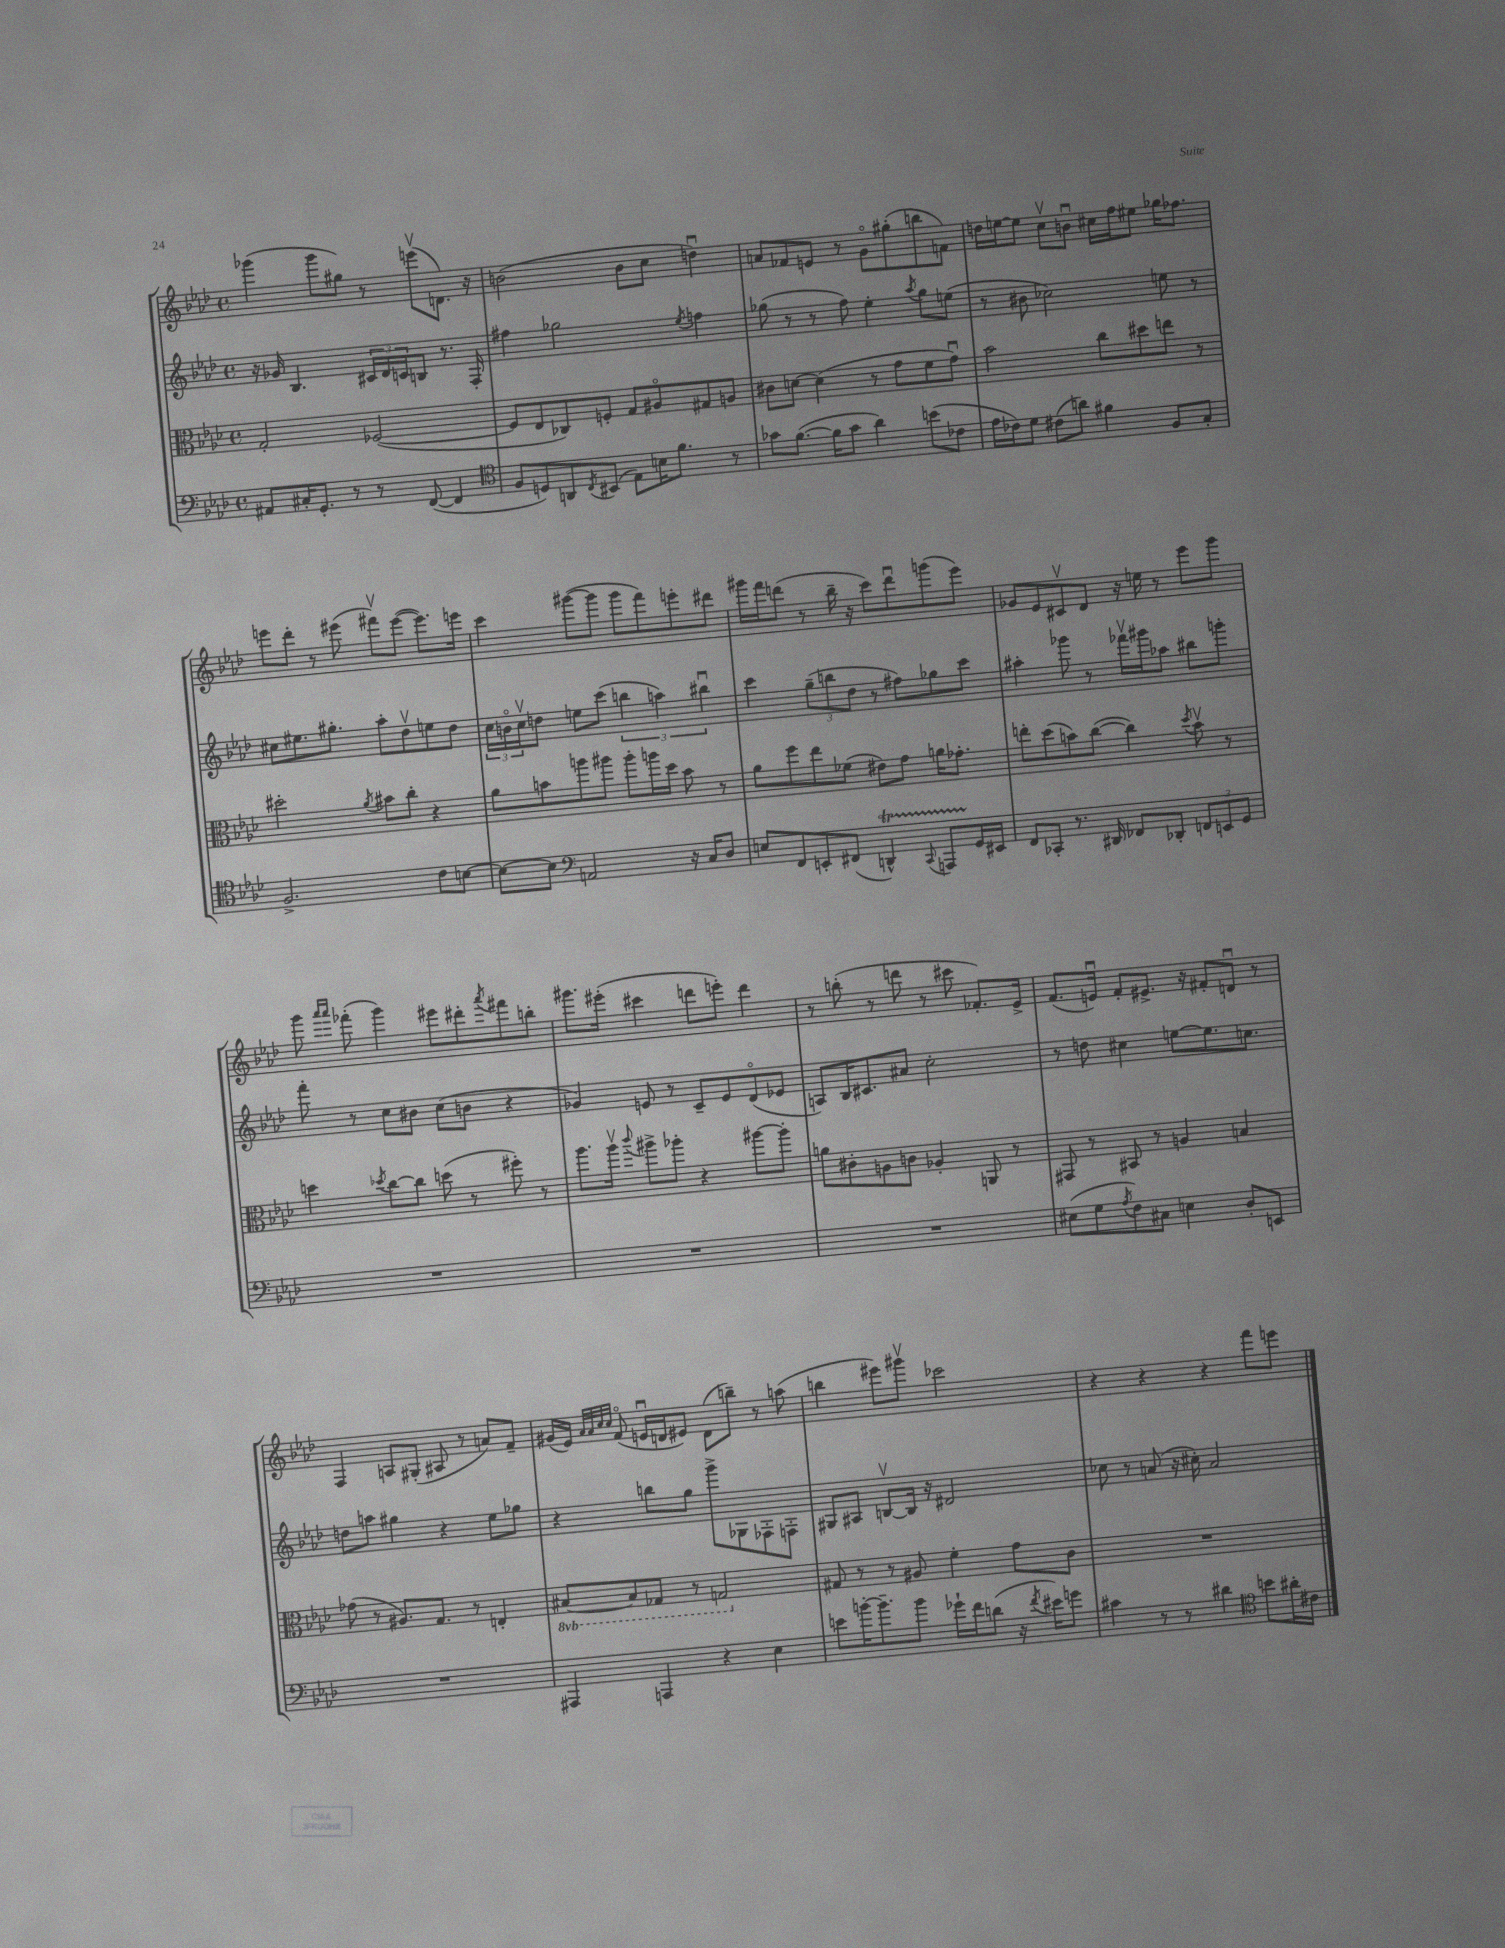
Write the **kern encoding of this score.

**kern	**kern	**kern	**kern
*part4	*part3	*part2	*part1
*staff4	*staff3	*staff2	*staff1
*clefF4	*clefC3	*clefG2	*clefG2
*k[b-e-a-d-]	*k[b-e-a-d-]	*k[b-e-a-d-]	*k[b-e-a-d-]
*M4/4	*M4/4	*M4/4	*M4/4
*met(c)	*met(c)	*met(c)	*met(c)
=22	=22	=22	=22
8AA#X/L	2G'/	16r	(4ggg-X\
.	.	16g-X/	.
16C#X'/K	.	4.B-/	.
8.GG'/J	.	.	.
.	.	.	8ggg-\L
8r	.	.	8gg#X\J)
8r	([2F-X/	24c#X/LL	8r
.	.	24d-/	.
.	.	24cn/J	.
([8FF/	.	8Bn/J	(8eeenv\L
4FF/]	.	8.r	8.dn\J)
.	.	16F'/	16r
=23	=23	=23	=23
*clefC4	*	*	*
8F/L	8F-/L]	4ff#X\	(2bn\
8Dn/)	8E-/	.	.
8AAn/	8C-X/)	2gg-X\	.
8qC/	.	.	.
(8BB#X/J	8Fn'/J	.	.
8E-\L)	8G/L	.	8b\L
16Bn\K	8A#X/	.	8cc\J
8.f\J	.	.	.
.	.	8qee-/	.
.	8G#X/	4ffn\	4ddnu\)
8r	8An/J	.	.
=24	=24	=24	=24
8g-X\L	8c#X\L	(8gg-X\	8an/L
([8.f\J	[8dn\J	8r	8f-X/
.	(4d\]	8r	8en/J
16f\KL]	.	.	.
8g-\J	.	8ff\)	8r
4a-\)	8r	4ee-'\	8g\L
.	8g\L	.	(8gg#X'\
.	.	8qaa-/	.
(8bn\L	8f\	8gg-\L	8bbn\
8c-X\J	8gu\J)	(8een\J	8fn\J)
=25	=25	=25	=25
16e-\LL	2b-\	8r	16ddn\LL
16c-X\J)	.	.	[16een\J
8d-\J	.	8b#X\	8ee\J]
(8c#X\L	.	2cc-X\)	8ccv\L
8an\J)	.	.	8bnu\J
4f#X\	8cc\L	.	16cc#X\LL
.	.	.	16ff\J
.	8dd#X\	.	8ee#X\J
8F/L	8een\J	8een\	16gg-X\KL
.	.	.	8.ff-X\J
8G'/J	8r	8r	.
!!LO:LB:g=z
=26	=26	=26	=26
2.F^/	2dd#X'\	8cc#X\L	8eeen\L
.	.	8.ee#X\	8ddd-'\J
.	.	.	8r
.	.	8.gg#X'\J	.
.	.	.	(8eee#X\
.	8qa-/	.	.
.	8b#X\L	8aa-'\L	8fff#Xv\L)
.	8cc'\J	8dd-v\	([8eee#\J
8c\L	4r	8een\	8.eee#\L])
[8Bn\J	.	8dd-\J	.
.	.	.	16eeen\Jk
=27	=27	=27	=27
8B\L_	8a-\L	24cc\LL	4ccc\
.	.	24bn\	.
.	.	24ccv\J	.
8B\J]	8bn\	8ddn\J	.
*clefF4	*	*	*
2AAn/	8aan\	8een\L	([8ggg#X\L
.	8aa#X\J	(8ccc\J	8ggg#\J]
.	8aa#'\L	6bbn\	8ggg#\L
.	16aan\L	.	8fff\)
.	.	6aan\)	.
.	16dd-\JJ	.	.
16r	8b\	.	8eeen'\
16C/KL	.	.	.
.	.	6bb#Xu\	.
8D-/J	8r	.	8ddd#X\J
=28	=28	=28	=28
8En/L	8a-\L	4ccc\	16ggg#X\LL
.	.	.	16fff\J
8FF/	8ff\	.	(8dddn\J
8EEn'/	8ee-\	(12gg~\L	8r
.	.	12bbn\	.
(8FF#X/J	(8f-X\J	.	16bb-~\
.	.	12dd-\J	.
.	.	.	16r
4DDnt^^/)	8e#X\L)	8r	8ccc\L)
.	8g\J	8ff#X\L)	8dddu\
8qqCC/	.	.	.
8AAAnTTT/L	16an\KL	8gg-X\	(8gggn\
.	8.g-X'\J	.	.
16GG/L	.	8ccc\J	8eee-\J)
16EE#X/JJ	.	.	.
=29	=29	=29	=29
8FF/L	8een'\L	4aa#X'\	8g-X/L
8CC-X'/J	(8dd-\	.	8e-/
8.r	8bn\)	8ggg-X\	8c#Xv/
.	([8cc\J	8r	8d-/J
16DD#X/	.	.	.
8FF-X/L	4cc\])	16fff-Xv\LL	16r
.	.	16ggg#X\J	16een\
8DD-X'/J	.	8aa-X\J	8r
.	8qdd-/	.	.
12FFn/L	8bv\	8bb#X\L	8eee-\L
12EEn/	.	.	.
.	8r	8gggn'\J	8ggg\J
12GG/J	.	.	.
!!LO:LB:g=z
=30	=30	=30	=30
1r	4ddn\	8fff'\	8ggg\
.	.	.	16qqaaa-/LL
.	.	.	16qqaaa-/JJ
.	.	8r	(8fff-X'\
.	8qdd-X/	.	.
.	[8cc\L	8cc\L	4ggg\)
.	8cc\J]	8b#X\J	.
.	(8ddn\	(8cc\L	8eee#X\L
.	8r	8bn\J	8ddd#X'\
.	.	.	8qaaa-/
.	8ff#X'\)	4r	8fff#X\
.	8r	.	8bbn'\J
=31	=31	=31	=31
1r	8.aa-\L	4g-X/)	8.ggg#X\L
.	16aa-v\Jk	.	(16eee#X'\Jk
.	8qqccc/	.	.
.	8aa#X^\L	8en/	4ccc#X\
.	8aa-X'\J	8r	.
.	4r	8c~/L	8dddn\L
.	.	8e/	8eeen'\J)
.	[8aa#X\L	(8d-/	4ddd\
.	8aa#'\J]	8e-X/J	.
=32	=32	=32	=32
1r	8an\L	8An/L)	8r
.	8c#X'\	16B-/K	(8bbn'\
.	.	8.c#X/	.
.	8An\	.	8r
.	8cn\J	8a#X/J	8dddn\
.	4A-X'/	2cc'\	8r
.	.	.	8ccc#X\
.	8AAn/	.	8.f-X'/L)
.	8r	.	.
.	.	.	16e-^/Jk
=33	=33	=33	=33
(8E#X\L	8GG#X/	8r	(8.f/L
8G\	8r	8ddn\	.
.	.	.	16enu/Jk)
8qA-/	.	.	.
8F\)	8BB#X/	4cc#X\	8f'/L
8C#X\J	8r	.	8.e#X^/J
4En\	4An/	[8een\L	.
.	.	.	16r
.	.	8.ee\]	8f#X'/L
8D-'/L	4Bn/	.	8dnu/J
.	.	8.ccn\J	.
8EEn/J	.	.	8r
!!LO:LB:g=z
=34	=34	=34	=34
1r	(8g-X\	8ddn\L	4F/
.	8r	8aan\J	.
.	8.A#X/L)	4gg#X\	8An/L
.	.	.	(8G#X'/J
.	8.G/J	.	.
.	.	4r	8A#X/
.	8r	.	8r
.	4En'/	8ee-\L	8an/L)
.	.	8gg-X\J	8f~/J
=35	=35	=35	=35
*	*8ba	*	*
4AAA#X/	[8BB#X/L	4r	(16g#X/LL
.	.	.	16e-/JJ)
.	.	.	32qqa-/LLL
.	.	.	32qqa-/
.	.	.	32qqcc/
.	.	.	32qqcc/JJJ
.	8BB#/]	.	(8f/
4AAAn/	8GG-X/J	8bbn\L	16enu/LL
.	.	.	16dn/J
.	8r	8gg\J	8e#X/J)
4r	2GGn/	8ggg^\L	(8d\L
.	.	8G-X\	8bbn~\J)
4E-\	.	8F-X'\	8r
.	.	8Fn'\J	(8aan\
=36	=36	=36	=36
*	*X8ba	*	*
8en\L	8G#X/	8G#X/L	4bbn\
[16bn'\K	8r	8A#X/J	.
8.b~\]	.	.	.
.	8r	[8Bnv/L	8eee#X\L)
8b\J	8A#X/	16B/Jk]	8ggg#Xv\J
.	.	16r	.
16g-X`\LL	4f'\	2d#X/	2ccc-X\
16f\J	.	.	.
(8dn\J	.	.	.
16r	8g\L	.	.
8qf/	.	.	.
16e#X\KL)	.	.	.
8gn\J	8c\J	.	.
=37	=37	=37	=37
4c#X\	1r	8cc-X\	4r
.	.	8r	.
8r	.	(8an/	4r
8r	.	16r	.
.	.	16cc#X'\)	.
4d#X\	.	2a/	4r
*clefC4	*	*	*
8bn\L	.	.	8fff\L
16a#X'\L	.	.	8eeen\J
16c#X\JJ	.	.	.
==	==	==	==
*-	*-	*-	*-
